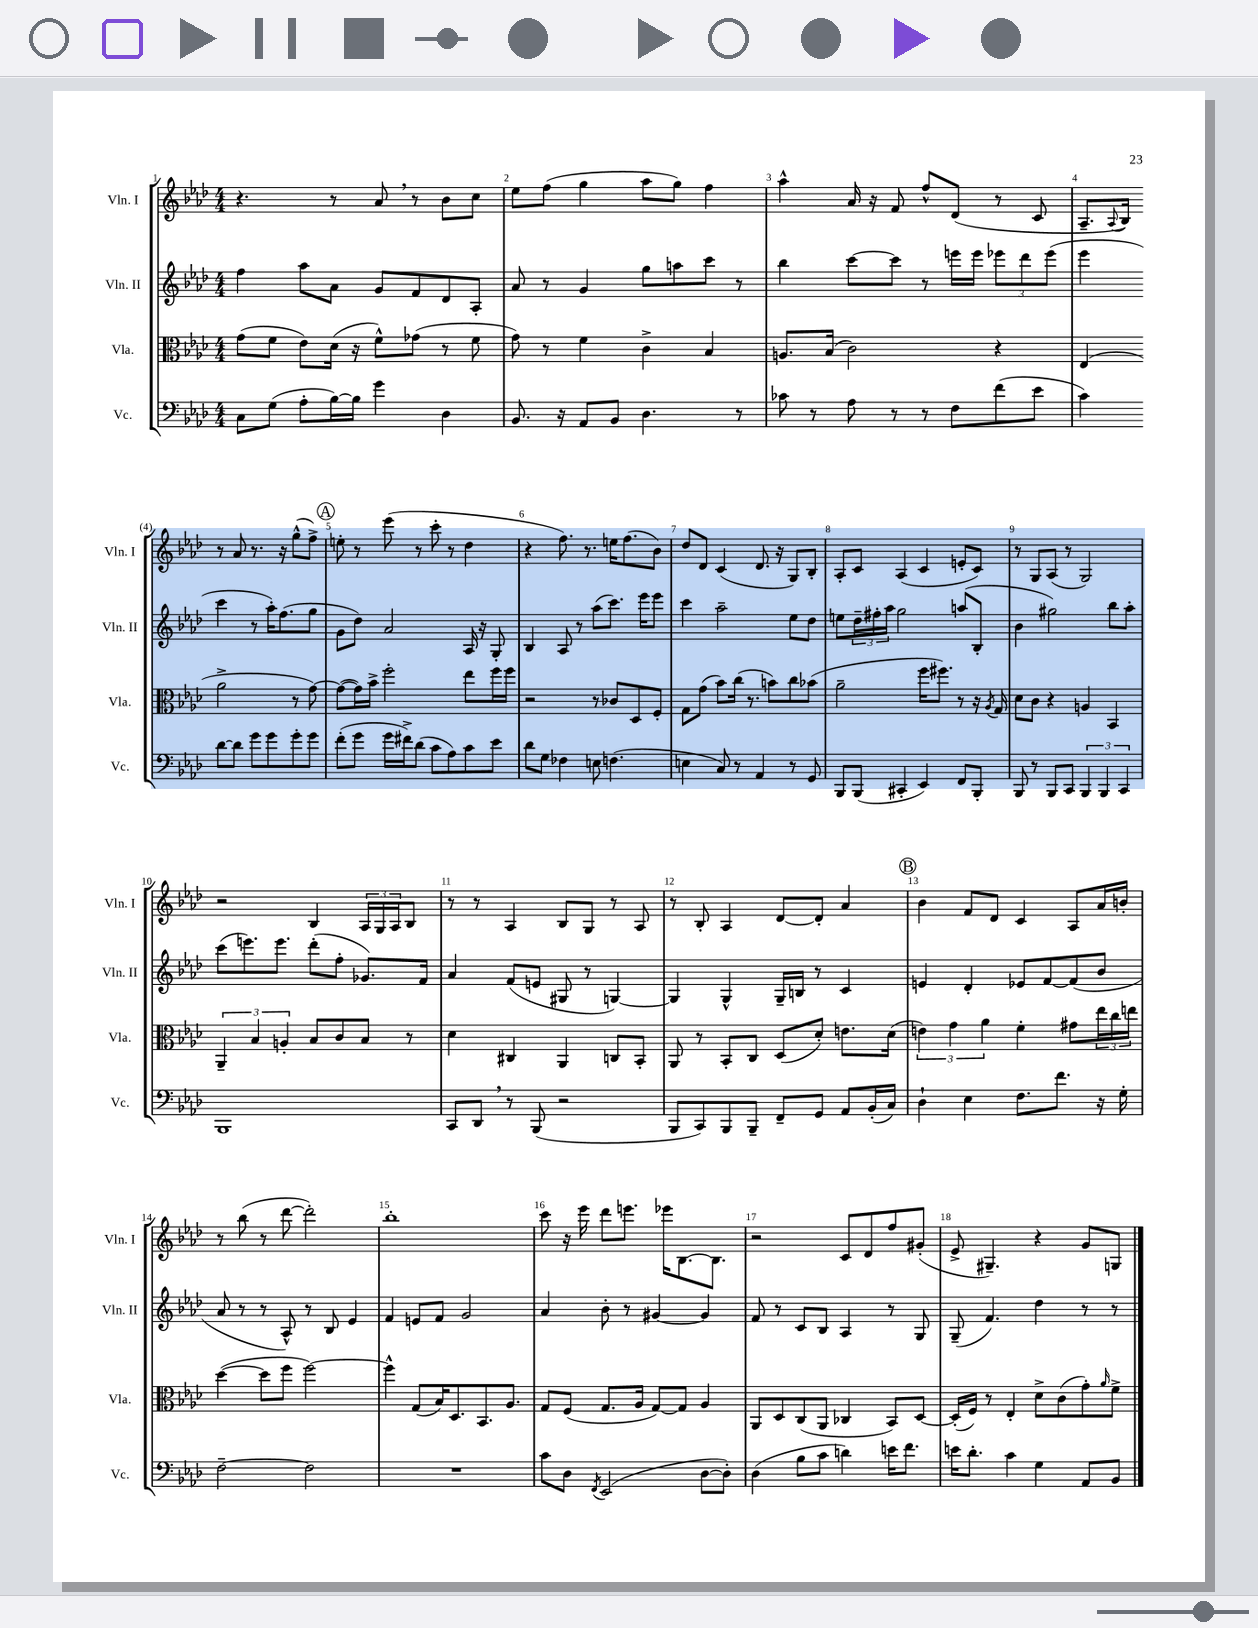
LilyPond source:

<<
\new StaffGroup <<
\new Staff = "s0" \with { instrumentName = "Vln. I" shortInstrumentName = "Vln. I" } {
    \clef treble \key aes \major \numericTimeSignature \time 4/4
    r4. r8 aes'8 \breathe r8 bes'8 c''8 |
    ees''8 f''8( g''4 aes''8 g''8) f''4 |
    aes''4-^ aes'16 r16 f'8 f''8-^ des'8( r8 c'8 |
    aes8.-- \appoggiatura { aes8 } bes16) r8 aes'8 r8. r16 g''8-^( f''8->) |
    \mark \markup { \circle "A" } e''8-. r8 ees'''8( r8 c'''8-. r8 des''4 |
    r4 f''8.) r8. e''16 f''8.( bes'8) |
    des''8 des'8 c'4( des'8. r16 g8) bes8-. |
    aes8-. c'8 aes4( c'4 e'8-. c'8) |
    r8 g8 aes8( r8 g2) |
    r2 bes4 \tuplet 3/2 { aes16 g16 aes16 } bes8 |
    r8 r8 aes4 bes8 g8 r8 aes8 |
    r8 bes8-. aes4 des'8~ des'8-. aes'4 |
    \mark \markup { \circle "B" } bes'4 f'8 des'8 c'4 aes8 aes'16 b'16-. |
    r8 bes''8( r8 des'''8~ des'''2-.) |
    bes''1-. |
    c'''8 r16 ees'''16 des'''8 e'''8. ees'''16 bes8.~ bes8. |
    r2 c'8 des'8 f''8 gis'8-.( |
    ees'8-> gis4.--) r4 g'8 g8 \bar "|." |
}
\new Staff = "s1" \with { instrumentName = "Vln. II" shortInstrumentName = "Vln. II" } {
    \clef treble \key aes \major \numericTimeSignature \time 4/4
    f''4 aes''8 aes'8 g'8 f'8 des'8 aes8-. |
    aes'8 r8 g'4 g''8 a''8 c'''8 r8 |
    bes''4 c'''8~ c'''8 r8 e'''16 e'''16 \tuplet 3/2 { ees'''8 des'''8 ees'''8( } |
    ees'''4 c'''4 r8 aes''16-.) f''8.( g''8 |
    \mark \markup { \circle "A" } g'8 des''8) aes'2 aes16 r16 g8-. |
    bes4 aes8 r8 aes''8( c'''8.) ees'''16 ees'''8 |
    c'''4 aes''2-- ees''8 des''8 |
    e''8 \tuplet 3/2 { des''16-- fis''16-. aes''16 } g''2 a''8( bes8-. |
    bes'4 gis''2) bes''8 aes''8-. |
    c'''8( e'''8.) e'''8. des'''8-.( f''8-. ges'8.) f'16 |
    aes'4 f'8( e'8 gis8 r8 g4~) |
    g4 g4-^ g16-- b16 r8 c'4 |
    \mark \markup { \circle "B" } e'4 des'4-. ees'8 f'8~ f'8( bes'8 |
    aes'8 r8 r8 aes8-^) r8 bes8 ees'4 |
    f'4 e'8 f'8 g'2 |
    aes'4 bes'8-. r8 gis'4~ gis'4 |
    f'8 r8 c'8 bes8 aes4 r8 g8 |
    g8--( f'4.) des''4 r8 r8 \bar "|." |
}
\new Staff = "s2" \with { instrumentName = "Vla." shortInstrumentName = "Vla." } {
    \clef alto \key aes \major \numericTimeSignature \time 4/4
    g'8( f'8 ees'8) des'16( r16 f'8-^) ges'8( r8 f'8 |
    g'8) r8 f'4 c'4-> bes4 |
    a8. bes16( c'2) r4 |
    ees4( aes'2-> r8 g'8~) |
    \mark \markup { \circle "A" } g'8~( g'16) bes'16-> f''2-. ees''8 f''16 f''16 |
    r2 r8 ces'8 des8 f8-. |
    g8 g'8( bes'8) c''16( r8. b'8) c''8 bes'8( |
    aes'2-- f''16 fis''8.) r8 r16 \acciaccatura { aes8 } g16 |
    des'8 c'8 r4 a4 bes,4 |
    \tuplet 3/2 { aes,4-- bes4 a4-. } bes8 c'8 bes8 r8 |
    des'4 cis4 aes,4 c8 bes,8-. |
    aes,8 r8 bes,8-. c8 des8( des'8-.) e'8. des'16( |
    \mark \markup { \circle "B" } \tuplet 3/2 { e'4) g'4 aes'4 } f'4-. gis'8 \tuplet 3/2 { ees''16 c''16 e''16 } |
    des''4~( des''8 f''8 f''2~) |
    f''4-^ g8( bes16) des8. bes,8. aes8. |
    g8 f8( g8. aes16 g8~) g8 aes4 |
    aes,8 des8 c8( aes,8 ces4 bes,8) des8~ |
    des16-.( f16) r8 ees4-. des'8-> c'8( g'8-.) \grace { aes'16 } f'8-> \bar "|." |
}
\new Staff = "s3" \with { instrumentName = "Vc." shortInstrumentName = "Vc." } {
    \clef bass \key aes \major \numericTimeSignature \time 4/4
    c8 g8( aes8-. bes16~) bes16 g'4 des4 |
    bes,8. r16 aes,8 bes,8 des4. r8 |
    ces'8 r8 aes8 r8 r8 f8 f'8( ees'8 |
    c'4) des'8~ des'8 g'8 g'8 g'8-. g'8 |
    \mark \markup { \circle "A" } f'8-.( g'8 g'16 fis'16->) des'8( c'8 aes8) c'8 ees'8 |
    des'8 g8 fes4 e8 f4.( |
    e4 c8) r8 aes,4 r8 g,8 |
    bes,,8 bes,,8( cis,4-. ees,4) f,8 bes,,8-. |
    bes,,8 r8 bes,,8 c,8 \tuplet 3/2 { bes,,4 bes,,4 c,4 } |
    bes,,1 |
    c,8 des,8 \breathe r8 bes,,8( r2 |
    bes,,8 c,8) bes,,8 bes,,8-- f,8-- g,8 aes,8 bes,16-.( c16) |
    \mark \markup { \circle "B" } des4-! ees4 f8. f'8. r16 g16-. |
    f2~-- f2 |
    R1 |
    c'8 des8 \acciaccatura { f,8 } ees,2( des8~ des8-.) |
    des4( bes8 c'8 d'4) e'16 f'8. |
    e'16 des'8.-. c'4 g4 aes,8 bes,8 \bar "|." |
}
>>
>>
\layout { \context { \Score \override BarNumber.break-visibility = ##(#f #t #t) barNumberVisibility = #all-bar-numbers-visible } }
